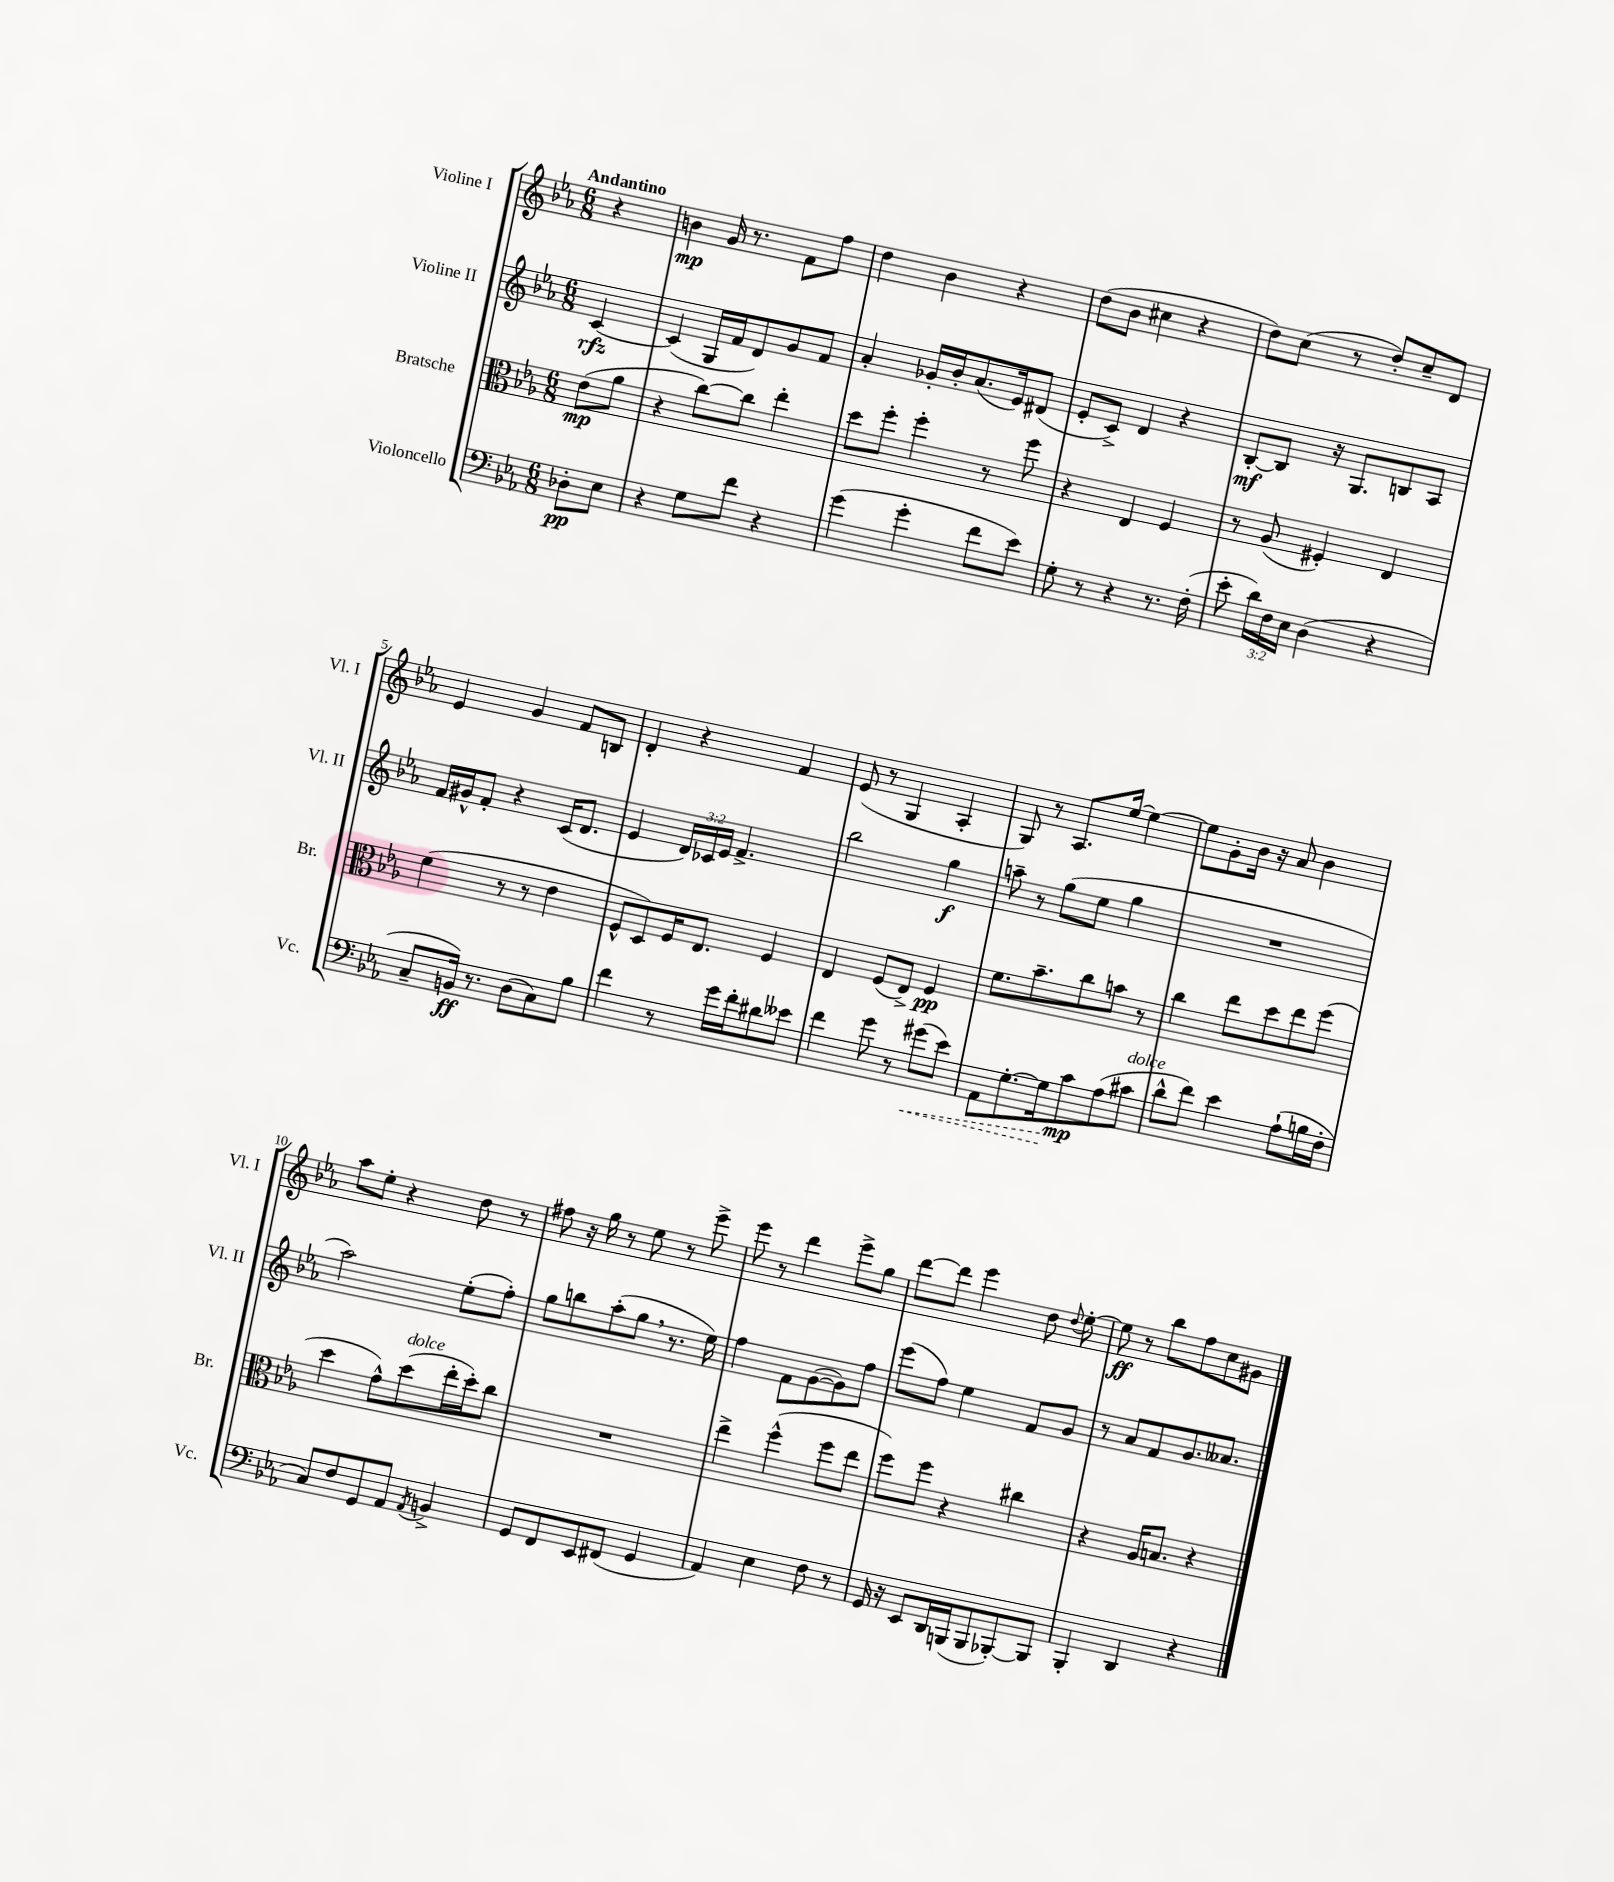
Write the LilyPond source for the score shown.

<<
\new StaffGroup <<
\new Staff = "s0" \with { instrumentName = "Violine I" shortInstrumentName = "Vl. I" } {
    \clef treble \key ees \major \numericTimeSignature \time 6/8 \partial 4 \tempo "Andantino"
    \autoBeamOff r4 |
    b'4\mp g'16 r8. f'8[ f''8] |
    d''4 bes'4 r4 |
    d''8[( bes'8] cis''4 r4 |
    d''8[) c''8]( r8 d''8[-.) c''8-- d'8] |
    ees'4 g'4 f'8[ b8] |
    d'4-. r4 f'4 |
    ees'8( r8 g4 aes4-. |
    g8) r8 aes8.[ ees''16]~ ees''4~ |
    ees''8[ g'8-. bes'16] r16 aes'8 bes'4 |
    aes''8[ ees''8]-. r4 d''8 r8 |
    fis''8 r16 g''16 r8 ees''8 r8 ees'''8-> |
    ees'''8 r8 d'''4 ees'''8[-> g''8] |
    d'''8[~ d'''8] ees'''4 d''8 \appoggiatura { d''8 } ees''8~-. |
    ees''8\ff r8 bes''8[ f''8 c''8 gis'8] \bar "|." |
}
\new Staff = "s1" \with { instrumentName = "Violine II" shortInstrumentName = "Vl. II" } {
    \clef treble \key ees \major \numericTimeSignature \time 6/8 \override Staff.TupletNumber.text = #tuplet-number::calc-fraction-text \partial 4
    \autoBeamOff c'4~\rfz |
    c'4( g16[ f'16 d'8) g'8 f'8] |
    aes'4-. ges'16[-. bes'16-. aes'8.( ees'16) dis'8]( |
    ees'8[-. c'8]->) d'4 r4 |
    bes8[~-.\mf bes8] r16 g8.[ b8 aes8] |
    f'16[ gis'16-^ f'8]-. r4 c'16[( d'8.] |
    ees'4 \tuplet 3/2 { d'16[) ces'16 ees'16] } f'4.-> |
    bes''2 g''4\f |
    a''8-- r8 g''8[( ees''8] g''4 |
    R2. |
    aes''2) ees''8[-.( f''8]-.) |
    g''8[ b''8 aes''8-.( g''8] \breathe r8. ees''16) |
    f''4 f'8[ g'8~( g'8) f''8] |
    ees'''8[( f''8]) ees''4 f'8[ g'8] |
    r8 aes'8[ f'8 g'8. aeses'8.] \bar "|." |
}
\new Staff = "s2" \with { instrumentName = "Bratsche" shortInstrumentName = "Br." } {
    \clef alto \key ees \major \numericTimeSignature \time 6/8 \partial 4
    \autoBeamOff ees'8[\mp( aes'8] |
    r4 c''8[~) c''8] ees''4-. |
    d''8[ f''8]-. f''4-. r8 f''8 |
    r4 ees4 f4 |
    r8 aes8( fis4-.) ees4 |
    f'4( r8 r8 ees'4 |
    f8[-^ d8) f16 ees8.] f4 |
    ees4 f8[( ees8]->) f4\pp |
    f'8.[ bes'8.-- c''8 b'8] r8 |
    c''4 ees''8[ d''8 ees''8 f''8]( |
    d''4 g'8[-^) d''8^\markup { \italic "dolce" }( ees''16-. d''16-.) c''8] |
    R2. |
    ees''4-> f''4-^( f''8[ ees''8] |
    f''8[) f''8] r4 cis''4 |
    r4 aes16[ b8.] r4 \bar "|." |
}
\new Staff = "s3" \with { instrumentName = "Violoncello" shortInstrumentName = "Vc." } {
    \clef bass \key ees \major \numericTimeSignature \time 6/8 \override Staff.TupletNumber.text = #tuplet-number::calc-fraction-text \partial 4
    \autoBeamOff des8[-.\pp ees8] |
    r4 g8[ f'8] r4 |
    g'4( g'4-. f'8[ ees'8]) |
    g8-. r8 r4 r8. f16-.( |
    ees'8-. \tuplet 3/2 { d'16[) f16 ees16] } d4( r4 |
    c8[-- b,16]\ff) r8. d8[( c8) bes8] |
    f'4 r8 g'16[ f'16-. dis'8 eeses'8] |
    f'4 g'8 r8 \once \override Hairpin.style = #'dashed-line gis'8[\<( ees'8]) |
    aes,8[ g8.~-. g16\! c'8\mp aes8( cis'8]^\markup { \italic "dolce" } |
    d'8[-^ f'8]) ees'4 aes8[-!( b16 f16]-. |
    c8[) f8 g,8 aes,8] \acciaccatura { aes,8 } b,4-> |
    g,8[ f,8 ees,8 fis,8]( g,4 |
    aes,4) ees4 f8 r8 |
    g,16 r16 ees,8[ d,16 b,,16( b,,8 bes,,8~-.) bes,,8] |
    bes,,4-. d,4 r4 \bar "|." |
}
>>
>>
